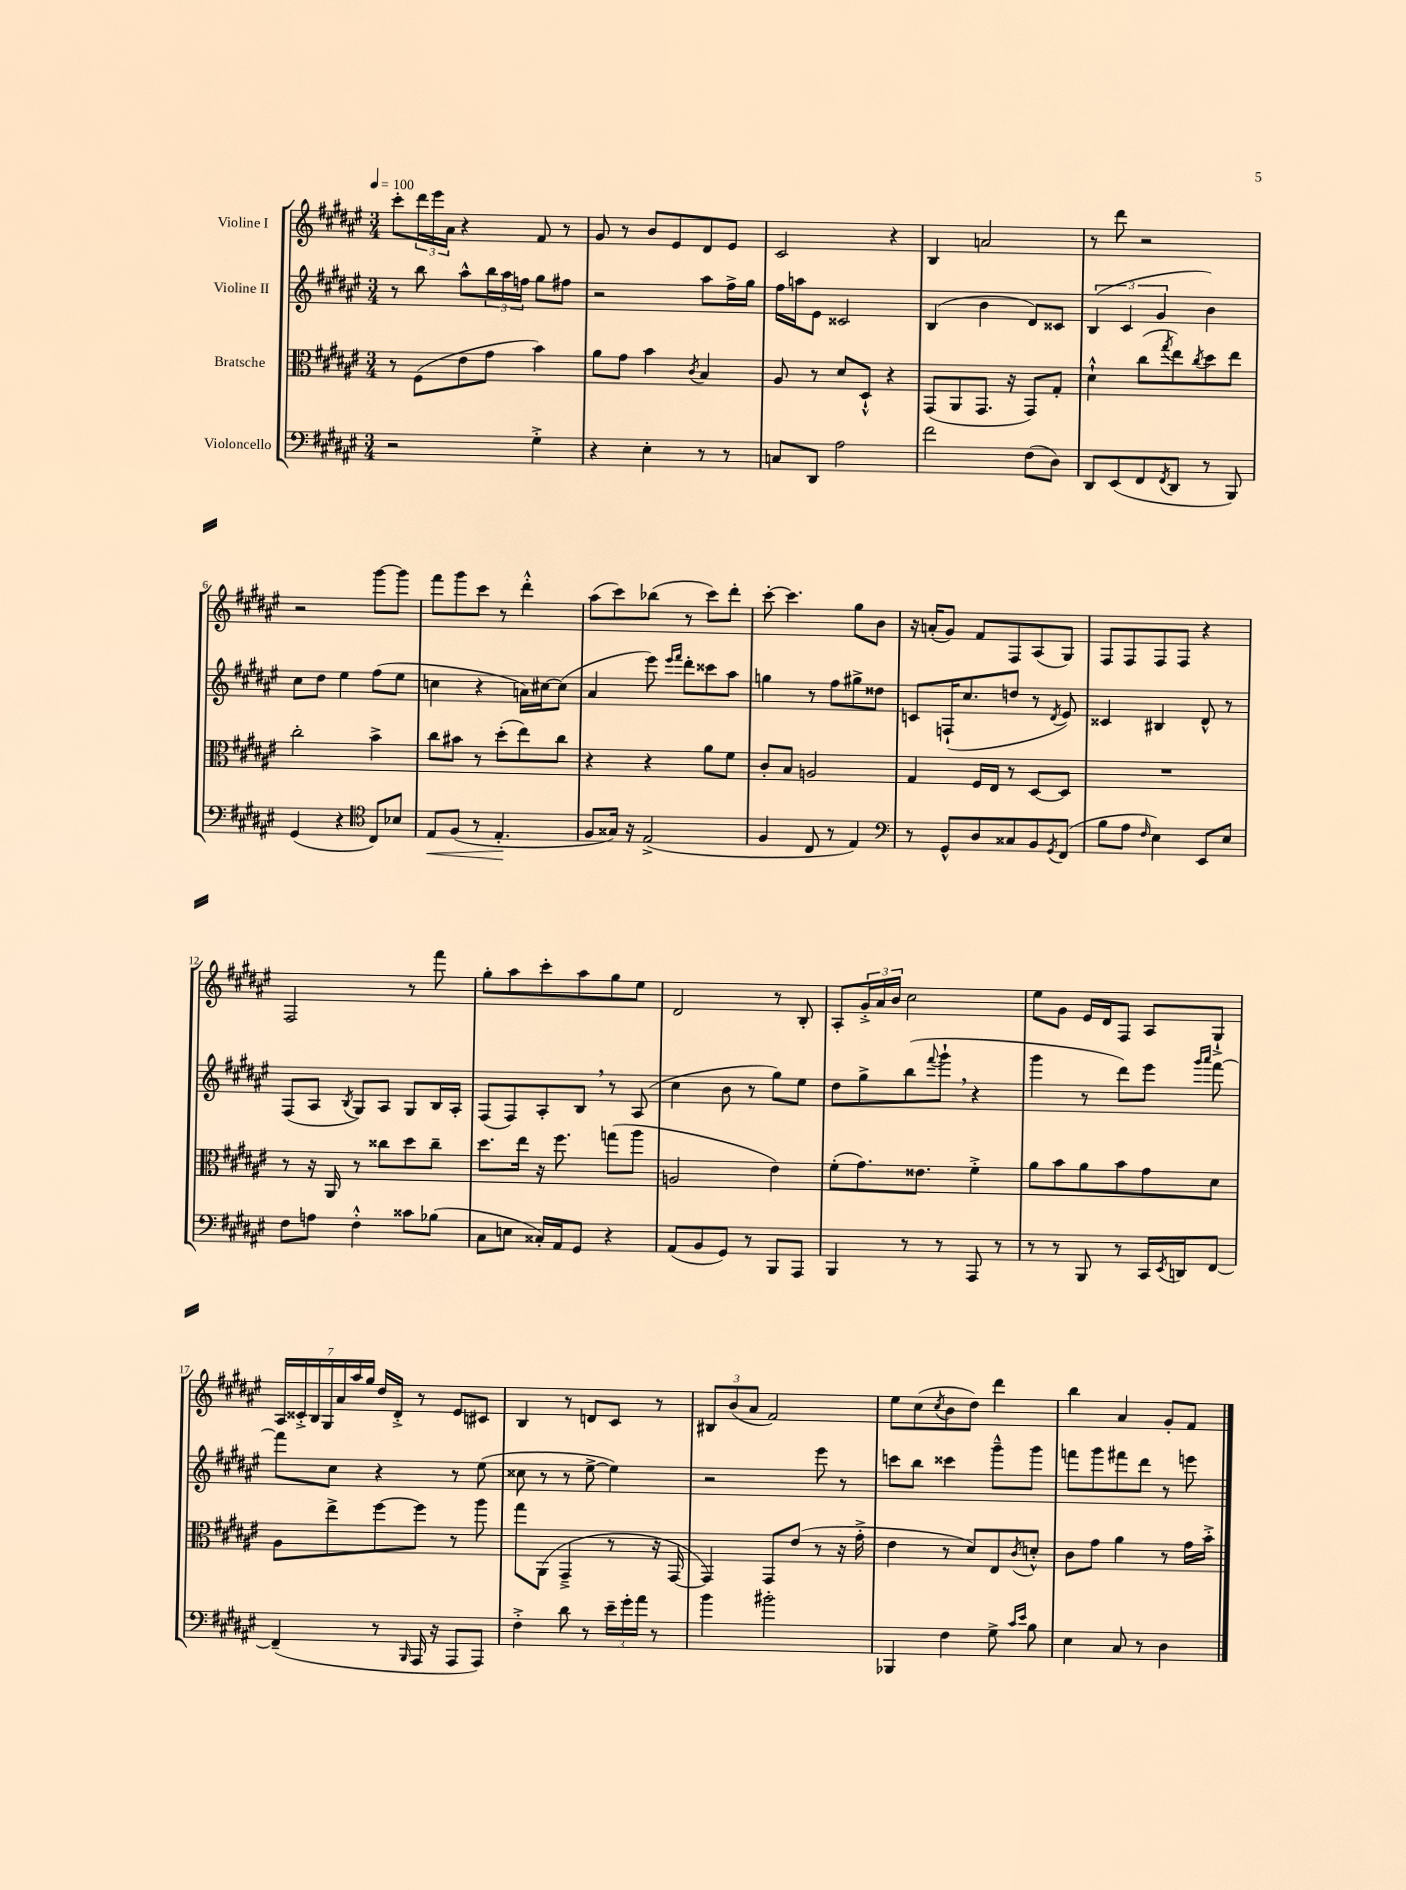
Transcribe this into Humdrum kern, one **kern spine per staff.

**kern	**dynam	**kern	**kern	**kern
*part4	*part4	*part3	*part2	*part1
*staff4	*staff4	*staff3	*staff2	*staff1
*I"Violoncello	*	*I"Bratsche	*I"Violine II	*I"Violine I
*clefF4	*	*clefC3	*clefG2	*clefG2
*k[f#c#g#d#a#e#]	*	*k[f#c#g#d#a#e#]	*k[f#c#g#d#a#e#]	*k[f#c#g#d#a#e#]
*M3/4	*	*M3/4	*M3/4	*M3/4
*MM100	*	*MM100	*MM100	*MM100
=1	=1	=1	=1	=1
2r	.	8r	8r	8ccc#'\L
.	.	(8F#\L	8bb\	24ddd#\L
.	.	.	.	24eee#\
.	.	.	.	24a#\JJ
.	.	8e#\	8aa#^^\L	4r
.	.	8g#\J	24bb\L	.
.	.	.	24aa#\	.
.	.	.	24ffn\JJ	.
4G#'^\	.	4b\)	8gg#\L	8f#/
.	.	.	8ff#X\J	8r
=2	=2	=2	=2	=2
4r	.	8a#\L	2r	8g#/
.	.	8g#\J	.	8r
4E#'\	.	4b\	.	8b/L
.	.	.	.	8e#/
.	.	8qc#/	.	.
8r	.	4B/	8aa#\L	8d#/
8r	.	.	16ff#^\L	8e#/J
.	.	.	16gg#\JJ	.
=3	=3	=3	=3	=3
8Cn/L	.	8A#/	16ff#\LL	2c#/
.	.	.	16aan\J	.
8DD#/J	.	8r	8e#\J	.
2A#\	.	8d#/L	2c##X/	.
.	.	8D#`^^/J	.	.
.	.	4r	.	4r
=4	=4	=4	=4	=4
2f#\	.	(8GG#/L	(4B/	4B/
.	.	8AA#/	.	.
.	.	8.GG#/J	4b\	2an/
.	.	16r	.	.
(8F#\L	.	8GG#/L)	8d#/L)	.
8D#\J)	.	8G#'/J	8c##X/J	.
=5	=5	=5	=5	=5
8DD#/L	.	4d#`^^\	(6B/	8r
(8EE#/	.	.	.	8ddd#\
.	.	.	6c#/	.
8FF#/	.	(8cc#\L	.	2r
.	.	.	6g#/	.
8qFF#/	.	8qgg#/	.	.
8DD#/J	.	8ee#\)	.	.
.	.	8qcc#/	.	.
8r	.	8dd#\	4b\)	.
8BBB/)	.	8ee#\J	.	.
!!LO:LB:g=z
=6	=6	=6	=6	=6
(4GG#/	.	2cc#'\	8cc#\L	2r
.	.	.	8dd#\J	.
4r	.	.	4ee#\	.
*clefC4	*	*	*	*
8C#/L)	.	4b^\	(8ff#\L	[8ggg#\L
8B-X/J	.	.	8ee#\J	8ggg#\J]
=7	=7	=7	=7	=7
!	!LO:HP:b	!	!	!
8E#/L	<	8cc#\L	4ccn\	8fff#\L
(8F#/J	.	8b#X\J	.	8ggg#\
8r	.	8r	4r	8ccc#\J
4.E#'/	.	(8dd#'\L	.	8r
.	.	8ee#\)	16an\LL)	4ddd#'^^\
.	.	.	[16cc#X\J	.
.	.	8cc#\J	(8cc#\J]	.
.	[	.	.	.
=8	=8	=8	=8	=8
8F#/L	.	4r	4a#/	(8aa#\L
16G##X/Jk)	.	.	.	8ccc#\)
16r	.	.	.	.
(2E#^/	.	4r	8eee#\)	(8bb-X\J
.	.	.	16qqeee#/LL	.
.	.	.	16qqfff#/JJ	.
.	.	.	8ddd#'\L	8r
.	.	8a#\L	8ccc##X\	8ccc#\L)
.	.	8f#\J	8aa#\J	8ddd#'\J
=9	=9	=9	=9	=9
4F#/	.	8c#'/L	4ggn\	[8ccc#'\
.	.	8B/J	.	4.ccc#\]
8C#/	.	2An/	8r	.
8r	.	.	8ff#\L	.
4E#/)	.	.	8gg#X^\	8gg#\L
.	.	.	8dd##X\J	8b\J
=10	=10	=10	=10	=10
*clefF4	*	*	*	*
8r	.	4G#/	8cn/L	16r
.	.	.	.	(16an'/KL
8GG#^^/L	.	.	(16Fn`/K	8g#/J)
.	.	.	8.cc#/	.
8D#/	.	16F#/LL	.	8f#/L
.	.	16E#/JJ	.	.
8C##X/	.	8r	8ddn/J	8F#/
8BB/	.	[8D#/L	8r	(8A#/
8qGG#/	.	.	8qd#/	.
(8FF#/J	.	8D#/J]	8e#/)	8G#/J)
=11	=11	=11	=11	=11
8B\L	.	2.r	4c##X/	8F#/L
8A#\J	.	.	.	8F#/
16qqF#/	.	.	.	.
4E#\)	.	.	4B#X/	8F#/
.	.	.	.	8F#/J
8EE#/L	.	.	8d#^^/	4r
8E#/J	.	.	8r	.
!!LO:LB:g=z
=12	=12	=12	=12	=12
8F#\L	.	8r	(8F#/L	2F#/
8An\J	.	16r	8A#/J	.
.	.	16AA#/	.	.
.	.	.	8qB/	.
4F#'^^\	.	8r	8G#/L)	.
.	.	8cc##X\L	8A#/J	.
8c##X\L	.	8dd#\	8G#/L	8r
(8B-X\J	.	8cc##~\J	16B/L	8fff#\
.	.	.	16A#'/JJ	.
=13	=13	=13	=13	=13
8C#\L	.	8.dd#\L	(8F#/L	8gg#'\L
8En\J	.	.	8F#/)	8aa#\
.	.	16ee#\Jk	.	.
16C##X'/LL)	.	16r	8A#'/	8ccc#'\
16AA#/J	.	8.ff#\	.	.
8GG#/J	.	.	8B,/J	8aa#\
4r	.	(8ggn\L	8r	8gg#\
.	.	8aa#\J	(8A#/	8ee#\J
=14	=14	=14	=14	=14
(8AA#/L	.	2An/	4cc#\	2d#/
8BB/	.	.	.	.
8GG#/J)	.	.	8b\	.
8r	.	.	8r	.
8BBB/L	.	4e#\)	8gg#\L)	8r
8AAA#/J	.	.	8ee#\J	8B'/
=15	=15	=15	=15	=15
4BBB/	.	(8f#'\L	8dd#\L	8A#'/L
.	.	8.g#\)	8gg#^\	24g#'^/L
.	.	.	.	24a#/
.	.	.	.	24b/JJ
8r	.	.	(8bb\	2cc#\
.	.	8.e##X\J	.	.
.	.	.	8qqfff#/	.
8r	.	.	8ggg#`,\J	.
8AAA#/	.	4f#'^\	4r	.
8r	.	.	.	.
=16	=16	=16	=16	=16
8r	.	8a#\L	4ggg#\	8ee#\L
8r	.	8b\	.	8g#\J
8BBB/	.	8a#\	8r	16e#/LL
.	.	.	.	16d#/J
8r	.	8b\	8ddd#\L)	8F#/J
16CC#/LL	.	8g#\	8eee#\J	8A#/L
8qEE#/	.	.	.	.
16DDn/J	.	.	.	.
.	.	.	16qqggg#/LL	.
.	.	.	16qqaaa#/JJ	.
[8FF#/J	.	8d#\J	[8fff#\	8G#`^/J
!!LO:LB:g=z
=17	=17	=17	=17	=17
(4FF#~/]	.	8A#\L	8fff#\L]	28A#/LL
.	.	.	.	28c##X'^/
.	.	.	.	28B/
.	.	.	.	28G#/
.	.	8ee#^\	8cc#\J	.
.	.	.	.	28a#/
.	.	.	.	28aa#/
.	.	.	.	28gg#/JJ
8r	.	[8ff#\	4r	16dd#/LL
.	.	.	.	16d#'^/JJ
16qqBBB/	.	.	.	.
16AAA#/	.	8ff#\J]	.	8r
16r	.	.	.	.
8AAA#/L	.	8r	8r	8e#/L
8AAA#/J)	.	8aa#\	(8ee#\	8c#X/J
=18	=18	=18	=18	=18
4F#'^\	.	8gg#\L	8cc##X\	4B/
.	.	(8AA#\J	8r	.
8d#\	.	4GG#~^/	8r	8r
8r	.	.	[8ee#^\	8dn/L
24e#~\LL	.	8r	4ee#\])	8c#/J
24g#'\	.	.	.	.
24a#\JJ	.	.	.	.
8r	.	16r	.	8r
.	.	[16GG#/	.	.
=19	=19	=19	=19	=19
4b\	.	4GG#/])	2r	12B#X/L
.	.	.	.	(12b/
.	.	.	.	12a#/J
2b#X'\	.	8GG#/L	.	2f#/)
.	.	(8e#/J	.	.
.	.	8r	8eee#\	.
.	.	16r	8r	.
.	.	16g#'^\	.	.
=20	=20	=20	=20	=20
4BBB-X/	.	4e#\	8cccn\L	8ee#\L
.	.	.	8bb\J	(8cc#\
.	.	.	.	8qcc#/
4F#\	.	8r	4ccc##X\	8b\
.	.	8d#/L)	.	8dd#\J)
8G#^\	.	8E#/	8ggg#~^^\L	4ddd#\
16qqc#/LL	.	.	.	.
16qqe#/JJ	.	8qc#/	.	.
8B\	.	8dn'^^/J	8ggg#\J	.
=21	=21	=21	=21	=21
4E#\	.	8c#\L	8fffn\L	4bb\
.	.	8g#\J	8ggg#\	.
8C#/	.	4a#\	8fff#X\	4a#/
8r	.	.	8ddd#\J	.
4D#\	.	8r	8r	8g#'/L
.	.	16g#\LL	8eeen\	8f#/J
.	.	16b'^\JJ	.	.
==	==	==	==	==
*-	*-	*-	*-	*-
